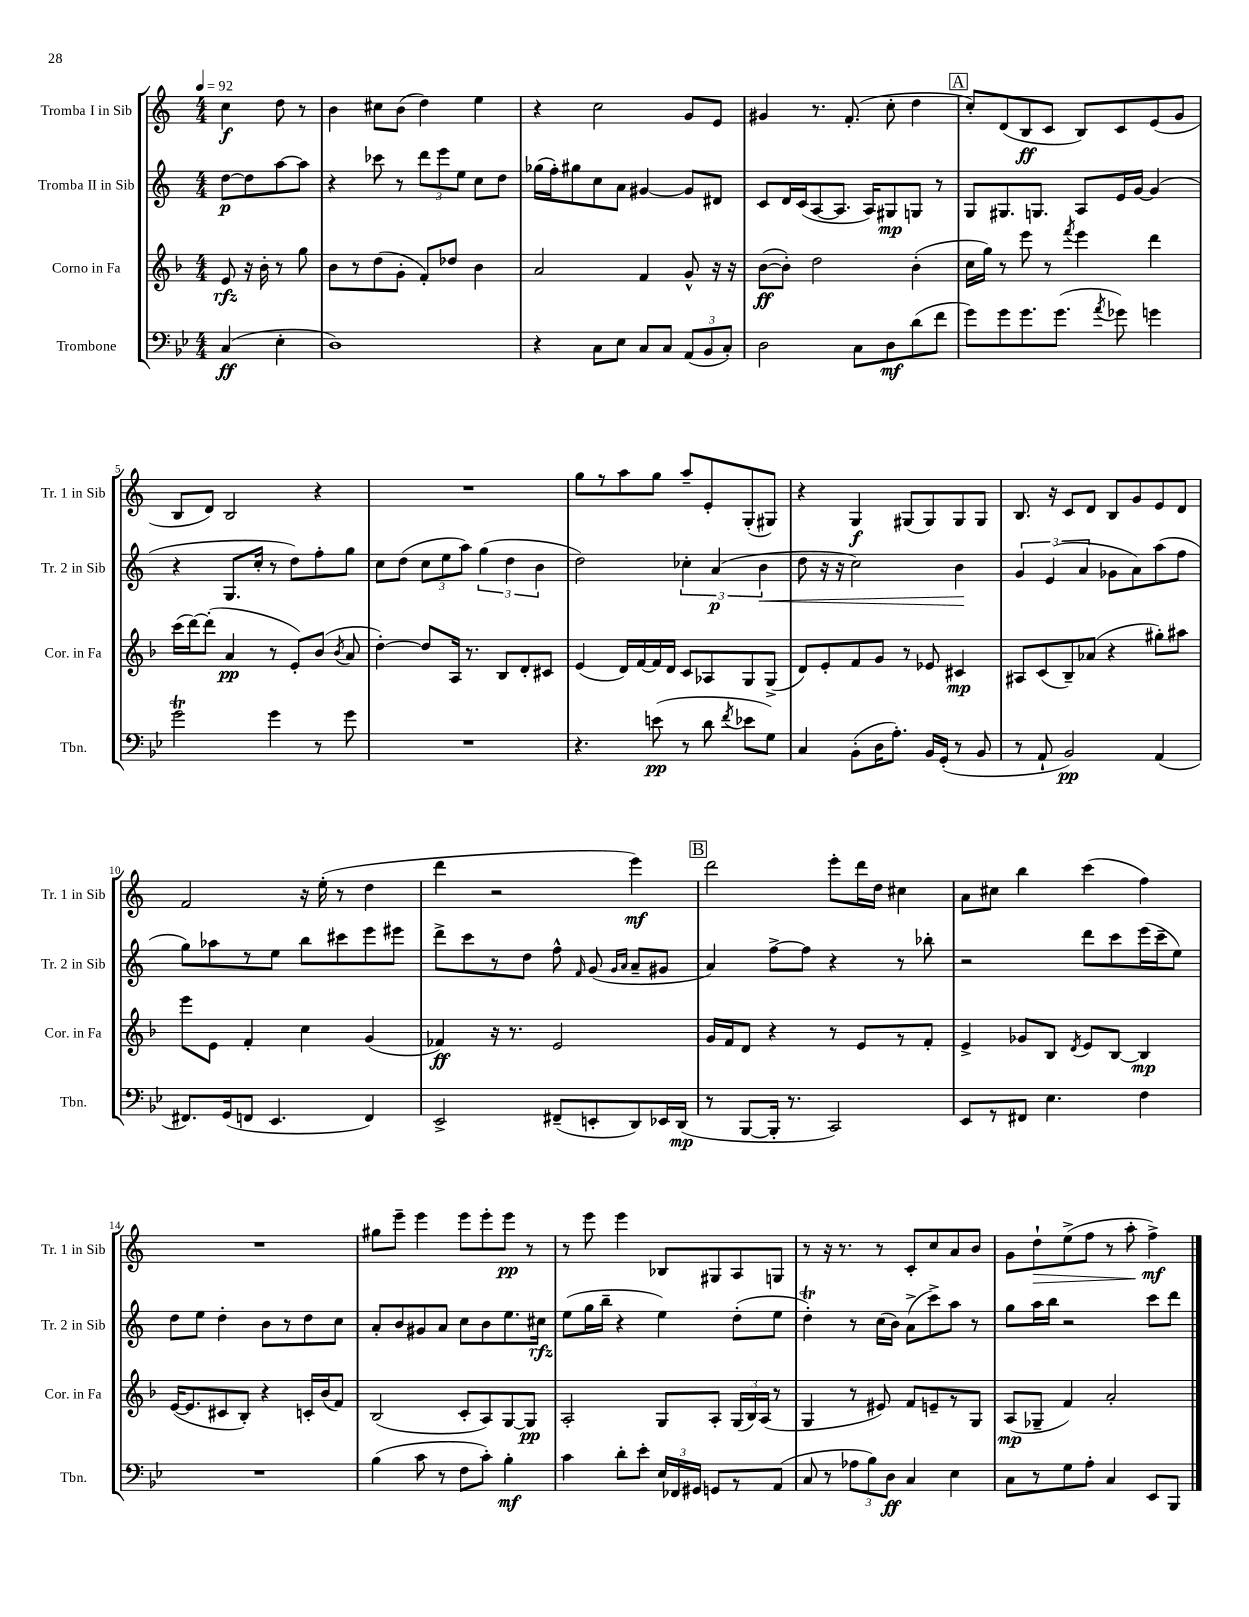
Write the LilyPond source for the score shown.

<<
\new StaffGroup <<
\new Staff = "s0" \with { instrumentName = "Tromba I in Sib" shortInstrumentName = "Tr. 1 in Sib" } {
    \clef treble \key c \major \numericTimeSignature \time 4/4 \partial 2 \tempo 4 = 92
    \autoBeamOff c''4\f d''8 r8 |
    b'4 cis''8[ b'8]( d''4) e''4 |
    r4 c''2 g'8[ e'8] |
    gis'4 r8. f'8.-.( c''8-. d''4 |
    \mark \markup { \box "A" } c''8[-.) d'8( b8\ff c'8] b8[) c'8 e'8( g'8] |
    b8[ d'8]) b2 r4 |
    R1 |
    g''8[ r8 a''8 g''8] a''8[-- e'8-. g8-.( gis8]) |
    r4 g4\f gis8[( gis8) gis8 gis8] |
    b8. r16 c'8[ d'8] b8[ g'8 e'8 d'8] |
    f'2 r16 e''16-.( r8 d''4 |
    d'''4 r2 e'''4\mf) |
    \mark \markup { \box "B" } d'''2 e'''8[-. d'''16 d''16] cis''4 |
    a'8[ cis''8] b''4 c'''4( f''4) |
    R1 |
    gis''8[ e'''8]-- e'''4 e'''8[ e'''8-. e'''8]\pp r8 |
    r8 e'''8 e'''4 bes8[ gis8 a8 g8] |
    r8 r16 r8. r8 c'8[-. c''8 a'8 b'8] |
    g'8[ d''8-!\> e''8->( f''8] r8 a''8-.\! f''4->\mf) \bar "|." |
}
\new Staff = "s1" \with { instrumentName = "Tromba II in Sib" shortInstrumentName = "Tr. 2 in Sib" } {
    \clef treble \key c \major \numericTimeSignature \time 4/4 \partial 2
    \autoBeamOff d''8[~\p d''8 a''8~ a''8] |
    r4 ces'''8 r8 \tuplet 3/2 { d'''8[ e'''8 e''8] } c''8[ d''8] |
    ges''16[( f''16-.) gis''8 c''8 a'8] gis'4~ gis'8[ dis'8] |
    c'8[ d'16 c'16( a8~ a8.] a16[) gis8\mp g8] r8 |
    \mark \markup { \box "A" } g8[ gis8. g8.] a8[ e'16 g'16]~ g'4( |
    r4 g8.[ c''16]-. r8 d''8[) f''8-. g''8] |
    c''8[ d''8]( \tuplet 3/2 { c''8[ e''8 a''8]) } \tuplet 3/2 { g''4( d''4 b'4 } |
    d''2) \tuplet 3/2 { ces''4-. a'4\p( b'4\< } |
    d''8 r16 r16 c''2) b'4\! |
    \tuplet 3/2 { g'4 e'4( a'4 } ges'8[ a'8) a''8( f''8] |
    g''8[) aes''8 r8 e''8] b''8[ cis'''8 e'''8 eis'''8] |
    d'''8[-> c'''8 r8 d''8] f''8-^ \grace { f'16 } g'8( \grace { g'16[ a'16] } a'8[-- gis'8] |
    \mark \markup { \box "B" } a'4) f''8[~-> f''8] r4 r8 bes''8-. |
    r2 d'''8[ c'''8 e'''16( c'''16-- e''8]) |
    d''8[ e''8] d''4-. b'8[ r8 d''8 c''8] |
    a'8[-. b'8 gis'8 a'8] c''8[ b'8 e''8. cis''16]\rfz |
    e''8[( g''16 b''16]-- r4 e''4) d''8[-.( e''8] |
    d''4-.\trill) r8 c''16[( b'16]) a'8[->( c'''8->) a''8] r8 |
    g''8[ a''16 b''16] r2 c'''8[ d'''8] \bar "|." |
}
\new Staff = "s2" \with { instrumentName = "Corno in Fa" shortInstrumentName = "Cor. in Fa" } {
    \clef treble \key f \major \numericTimeSignature \time 4/4 \partial 2
    \autoBeamOff e'8\rfz r16 bes'16-. r8 g''8 |
    bes'8[ r8 d''8( g'8]-. f'8[-.) des''8] bes'4 |
    a'2 f'4 g'8-^ r16 r16 |
    bes'8[~\ff( bes'8]-.) d''2 bes'4-.( |
    \mark \markup { \box "A" } c''16[ g''16]) r8 e'''8 r8 \acciaccatura { f'''8 } e'''4 d'''4 |
    c'''16[( d'''16~) d'''8]-.( a'4\pp r8 e'8[-.) bes'8]( \acciaccatura { bes'8 } a'8 |
    d''4~-.) d''8[ a16] r8. bes8[ d'8-. cis'8] |
    e'4( d'16[) f'16~ f'16 d'16] c'8[ aes8 g8 g8]->( |
    d'8[) e'8-. f'8 g'8] r8 ees'8 cis'4\mp |
    ais8[ c'8( bes8--) aes'8]( r4 gis''8[-.) ais''8] |
    e'''8[ e'8] f'4-. c''4 g'4( |
    fes'4\ff) r16 r8. e'2 |
    \mark \markup { \box "B" } g'16[ f'16 d'8] r4 r8 e'8[ r8 f'8]-. |
    e'4-> ges'8[ bes8] \acciaccatura { d'8 } e'8[ bes8]~ bes4\mp |
    e'16[~( e'8. cis'8 bes8]-.) r4 c'16[-. bes'16( f'8]) |
    bes2( c'8[-. a8) g8~ g8]\pp |
    a2-. g8[ a8]-. \tuplet 3/2 { g16[( bes16) a16]( } r8 |
    g4 r8 eis'8) f'8[ e'8-- r8 g8] |
    a8[\mp( ges8]-- f'4) a'2-. \bar "|." |
}
\new Staff = "s3" \with { instrumentName = "Trombone" shortInstrumentName = "Tbn." } {
    \clef bass \key bes \major \numericTimeSignature \time 4/4 \partial 2
    \autoBeamOff c4\ff( ees4-. |
    d1) |
    r4 c8[ ees8] c8[ c8] \tuplet 3/2 { a,8[( bes,8 c8]-.) } |
    d2 c8[ d8\mf d'8( f'8] |
    \mark \markup { \box "A" } g'8[) g'8 g'8. g'8.]( \acciaccatura { a'8 } ges'8) g'4 |
    g'2\trill g'4 r8 g'8 |
    R1 |
    r4. e'8\pp( r8 d'8 \acciaccatura { f'8 } ees'8[ g8]) |
    c4 bes,8[-.( d16 a8.]-.) bes,16[ g,16]-.( r8 bes,8 |
    r8 a,8-! bes,2\pp) a,4( |
    fis,8.[) g,16( f,8] ees,4. f,4) |
    ees,2-> fis,8[--( e,8-. d,8) ees,16 d,16]\mp( |
    \mark \markup { \box "B" } r8 bes,,8[~ bes,,16]-. r8. c,2) |
    ees,8[ r8 fis,8] ees4. f4 |
    R1 |
    bes4( c'8 r8 f8[ c'8]-.) bes4-.\mf |
    c'4 d'8[-. ees'8]-. \tuplet 3/2 { ees16[ fes,16 gis,16] } g,8[ r8 a,8]( |
    c8 r8 \tuplet 3/2 { aes8[ bes8) d8]\ff } c4 ees4 |
    c8[ r8 g8 a8]-. c4 ees,8[ bes,,8] \bar "|." |
}
>>
>>
